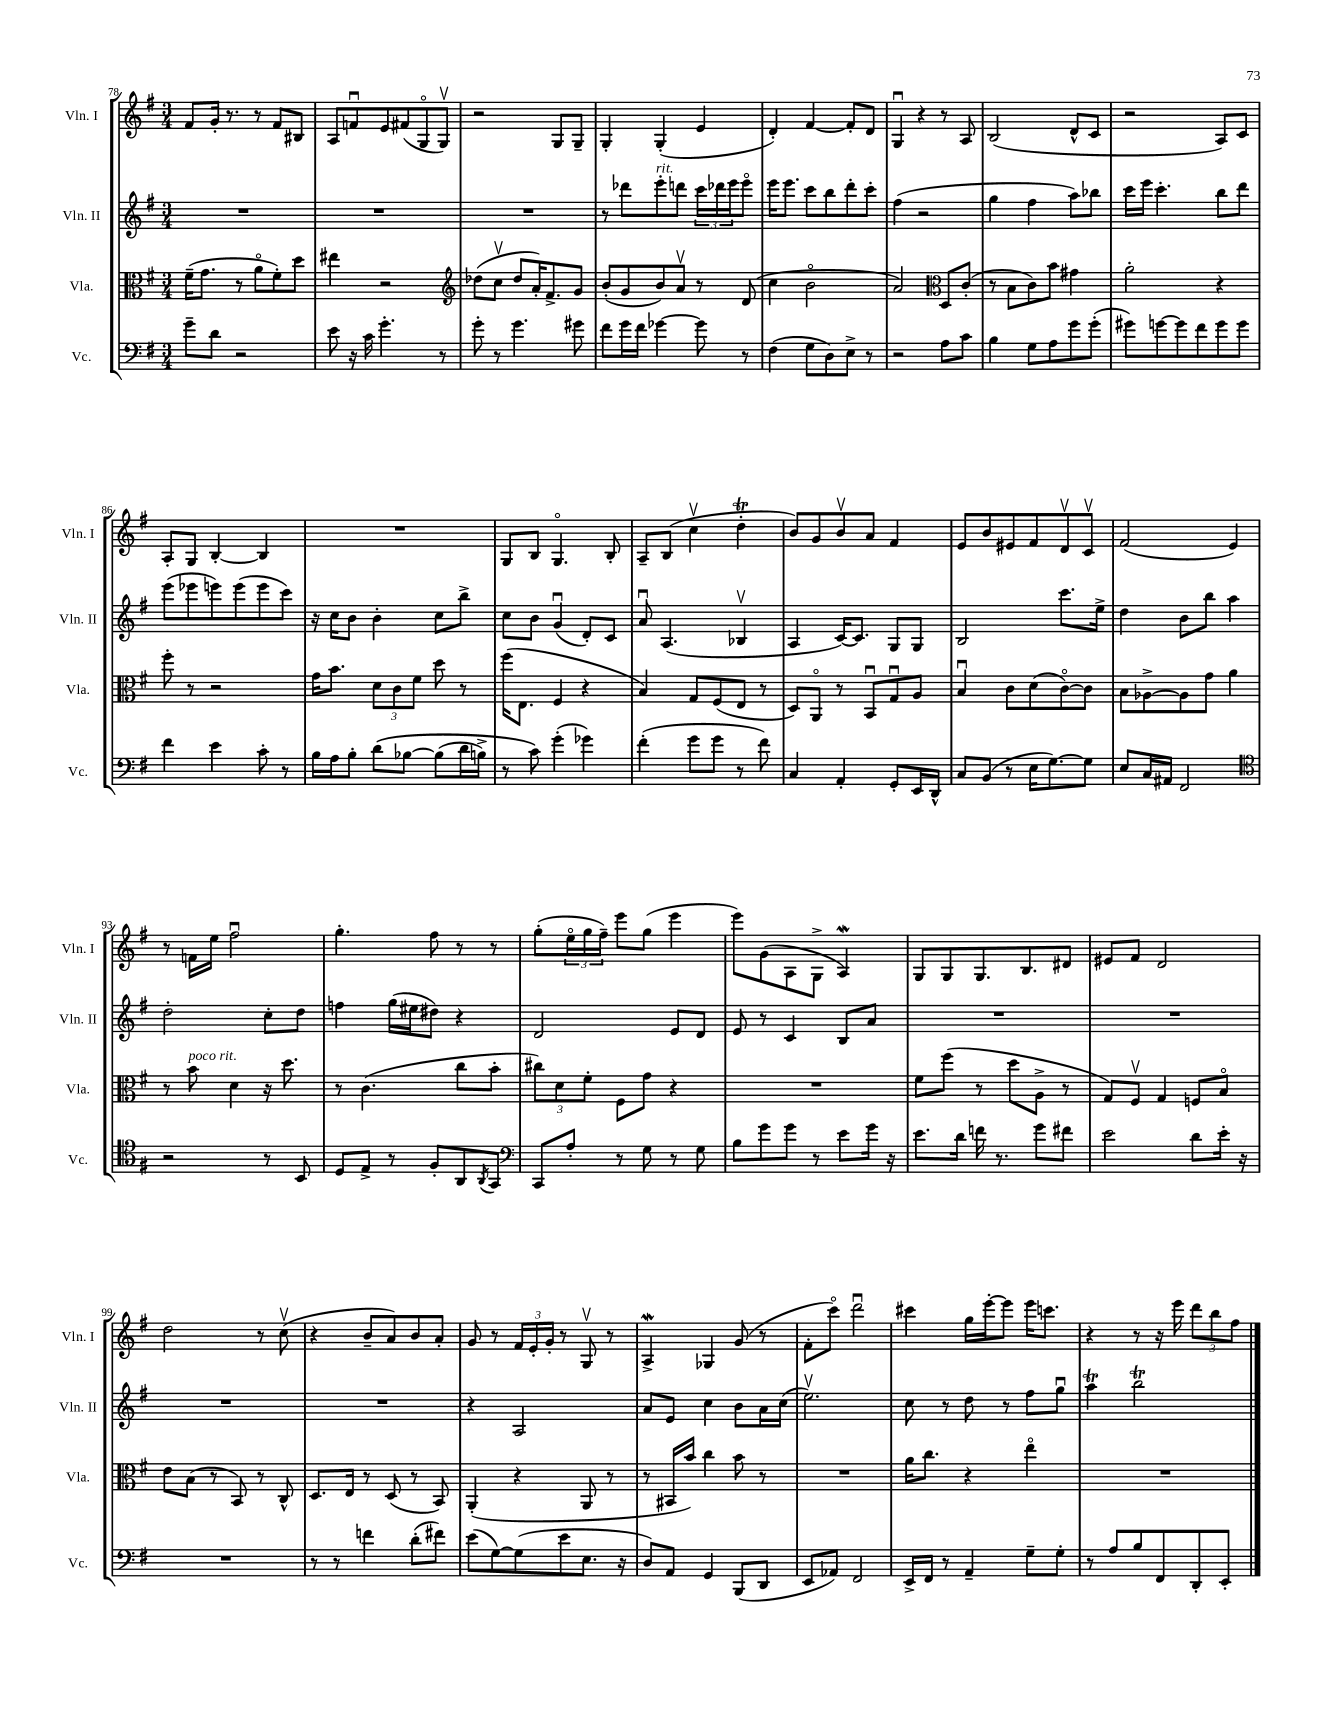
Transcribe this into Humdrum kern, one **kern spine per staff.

**kern	**kern	**kern	**kern
*part4	*part3	*part2	*part1
*staff4	*staff3	*staff2	*staff1
*I"Vc.	*I"Vla.	*I"Vln. II	*I"Vln. I
*I'Vc.	*I'Vla.	*I'Vln. II	*I'Vln. I
*clefF4	*clefC3	*clefG2	*clefG2
*k[f#]	*k[f#]	*k[f#]	*k[f#]
*M3/4	*M3/4	*M3/4	*M3/4
=78	=78	=78	=78
8g~\L	(16f#~\KL	2.r	8f#/L
.	8.g\J	.	.
8d\J	.	.	16g'/Jk
.	.	.	8.r
2r	8r	.	.
.	8a\L	.	8r
.	8f#'\)	.	8f#/L
.	8dd\J	.	8B#X/J
=79	=79	=79	=79
8e\	4ee#X\	2.r	8A/L
16r	.	.	8fnu/
16c\	.	.	.
4.g'\	2r	.	8e/
.	.	.	(8f#X/
.	.	.	8G/
8r	.	.	8Gv/J)
=80	=80	=80	=80
*	*clefG2	*	*
8g'\	(8dd-X\L	2.r	2r
8r	8ccv\J	.	.
4.g\	8dd-/L	.	.
.	16a'/K)	.	.
.	8.f#^/	.	.
.	.	.	8G/L
8g#X\	8g/J	.	8G~/J
=81	=81	=81	=81
8f#\L	(8b'/L	8r	4G'/
16g\L	8g/	8ddd-X\L	.
16f#\JJ	.	.	.
!	!	!LO:TX:a:i:t=rit.	!
[4g-X\	8b/)	8eee'\	(4G'/
.	8av/J	8dddn\J	.
8g-\]	8r	24ccc\LL	4e/
.	.	24ddd-X\	.
.	.	24eee\J	.
8r	(8d/	8eee\J	.
=82	=82	=82	=82
(4F#\	4cc\	16eee\KL	4d'/)
.	.	8.eee\J	.
8G\L	2b\	8ccc\L	[4f#/
8D\)	.	8bb\	.
8E^\J	.	8ddd'\	8f#'/L]
8r	.	8ccc'\J	8d/J
=83	=83	=83	=83
2r	2a/)	(4ff#\	4Gu/
.	.	2r	4r
*	*clefC3	*	*
8A\L	8D/L	.	8r
8c\J	(8c'/J	.	8A/
=84	=84	=84	=84
4B\	8r	4gg\	(2B/
.	8B\L	.	.
8G\L	8c\)	4ff#\	.
8A\	8b\J	.	.
8g\	4g#X\	8aa\L)	8d^^/L
(8g'\J	.	8bb-X\J	8c/J
=85	=85	=85	=85
8g#X\L)	2a'\	16ccc\LL	2r
.	.	16eee\JJ	.
[8gn\	.	4.ccc'\	.
8g\]	.	.	.
8f#\	.	.	.
8g\	4r	8bb\L	8A/L)
8g\J	.	8ddd\J	8c/J
!!LO:LB:g=z
=86	=86	=86	=86
4f#\	8ff#'\	(8eee\L	8A'/L
.	8r	8eee-X\	8G/J
4e\	2r	8eeen\)	[4B'/
.	.	(8eee\	.
8c'\	.	8eee\	4B/]
8r	.	8ccc\J)	.
=87	=87	=87	=87
16B\LL	16g\KL	16r	2.r
16A\J	8.b\J	16cc\KL	.
8B'\J	.	8b\J	.
(8d\L	12d\L	4b'\	.
.	12c\	.	.
[8B-X\J	.	.	.
.	12f#\J	.	.
(8B-\L]	8dd\	8cc\L	.
16d\L	8r	8bb^\J	.
16Bn^\JJ)	.	.	.
=88	=88	=88	=88
8r	(16ff#\KL	8cc\L	8G/L
.	8.E\J	.	.
8c\)	.	8b\J	8B/J
(4g'\	4F#/	(4gu/	4.G/
4g-X\)	4r	8d'/L)	.
.	.	8c/J	8B'/
=89	=89	=89	=89
(4f#'\	4B/)	8au/	8A~/L
.	.	(4.A/	(8B/J
8g\L	8G/L	.	4ccv\
8g\J	(8F#/	.	.
8r	8E/J	4B-Xv/	4ddT'\
8f#\)	8r	.	.
=90	=90	=90	=90
4C/	8D/L)	4A/	8b/L)
.	8AA/J	.	8g/
4AA'/	8r	[16c/KL)	8bv/
.	.	8.c/J]	.
.	8BBu/L	.	8a/J
8GG'/L	8Gu/	8G/L	4f#/
16EE/L	8A/J	8G/J	.
16DD^^/JJ	.	.	.
=91	=91	=91	=91
8C/L	4Bu/	2B/	8e/L
(8BB/J	.	.	8b/
8r	8c\L	.	8e#X/
16E\KL	(8d\	.	8f#/
[8.G\)	.	.	.
.	[8c\)	8.ccc\L	8dv/
8G\J]	8c\J]	.	8cv/J
.	.	16ee^\Jk	.
=92	=92	=92	=92
8E/L	8B\L	4dd\	(2f#/
16C/L	[8A-X^\	.	.
16AA#X/JJ	.	.	.
2FF#/	8A-\]	8b\L	.
.	8g\J	8bb\J	.
.	4a\	4aa\	4e/)
!!LO:LB:g=z
=93	=93	=93	=93
*clefC4	*	*	*
2r	8r	2dd'\	8r
!	!LO:TX:a:i:t=poco rit.	!	!
.	8b\	.	16fn\LL
.	.	.	16ee\JJ
.	4d\	.	2ff#u\
8r	16r	8cc'\L	.
.	8.dd\	.	.
8BB/	.	8dd\J	.
=94	=94	=94	=94
8D/L	8r	4ffn\	4.gg'\
8E^/J	(4.c\	.	.
8r	.	(16gg\LL	.
.	.	16ee#X\J	.
8F#'/L	.	8dd#X\J)	8ff#\
8AA/	8cc\L	4r	8r
8qAA/	.	.	.
8GG/J	8b'\J	.	8r
=95	=95	=95	=95
*clefF4	*	*	*
8CC/L	12cc#X\L)	2d/	(8gg'\L
.	12d\	.	.
8A'/J	.	.	24ee\L
.	12f#'\J	.	24gg\
.	.	.	24ff#~\JJ)
8r	8F#\L	.	8eee\L
8G\	8g\J	.	(8gg\J
8r	4r	8e/L	4eee\
8G\	.	8d/J	.
=96	=96	=96	=96
8B\L	2.r	8e/	8eee\L)
8g\	.	8r	(8g\
8g\J	.	4c/	8A\
8r	.	.	8G^\J
8e\L	.	8B/L	4AW/)
16g\Jk	.	8a/J	.
16r	.	.	.
=97	=97	=97	=97
8.e\L	8f#\L	2.r	8G/L
.	(8ff#\J	.	8G/
16d\Jk	.	.	.
16fn\	8r	.	8.G/
8.r	.	.	.
.	8dd\L	.	.
.	.	.	8.B/
8g\L	8A^\J	.	.
8f#X\J	8r	.	8d#X/J
=98	=98	=98	=98
2e\	8G/L)	2.r	8e#X/L
.	8F#v/J	.	8f#/J
.	4G/	.	2d/
8d\L	8Fn/L	.	.
16e'\Jk	8B/J	.	.
16r	.	.	.
!!LO:LB:g=z
=99	=99	=99	=99
2.r	8e\L	2.r	2dd\
.	(8B\J	.	.
.	8r	.	.
.	8BB/)	.	.
.	8r	.	8r
.	8C^^/	.	(8ccv\
=100	=100	=100	=100
8r	8.D/L	2.r	4r
8r	.	.	.
.	16E/Jk	.	.
4fn\	8r	.	8b~/L
.	(8D/	.	8a/)
(8d'\L	8r	.	8b/
8f#X\J)	8BB/)	.	8a'/J
=101	=101	=101	=101
(8e\L	(4AA'/	4r	8g/
[8G\)	.	.	8r
(8G\]	4r	2A/	24f#/LL
.	.	.	24e'/
.	.	.	24g'/JJ
8e\	.	.	8r
8.E\J	8AA/	.	8Gv/
.	8r	.	8r
16r	.	.	.
=102	=102	=102	=102
8D/L)	8r	8a/L	4AW^/
8AA/J	16BB#X/LL	8e/J	.
.	16b/JJ)	.	.
4GG/	4cc\	4cc\	4G-X/
(8BBB/L	8b\	8b\L	(8g/
8DD/J	8r	16a\L	8r
.	.	(16cc\JJ	.
=103	=103	=103	=103
8EE/L	2.r	2.eev\)	8f#'\L
8AA-X/J)	.	.	8ccc\J)
2FF#/	.	.	2dddu\
=104	=104	=104	=104
16EE^/LL	16a\KL	8cc\	4ccc#X\
16FF#/JJ	8.cc\J	.	.
8r	.	8r	.
4AA~/	4r	8dd\	16gg\LL
.	.	.	[16eee'\J
.	.	8r	8eee\J]
8G~\L	4ee\	8ff#\L	16eee\KL
.	.	.	8.cccn\J
8G'\J	.	8ggu\J	.
=105	=105	=105	=105
8r	2.r	4aaT\	4r
8A/L	.	.	.
8B/	.	2bbt\	8r
8FF#/	.	.	16r
.	.	.	16eee\
8DD'/	.	.	12ddd\L
.	.	.	12bb\
8EE'/J	.	.	.
.	.	.	12ff#\J
==	==	==	==
*-	*-	*-	*-
